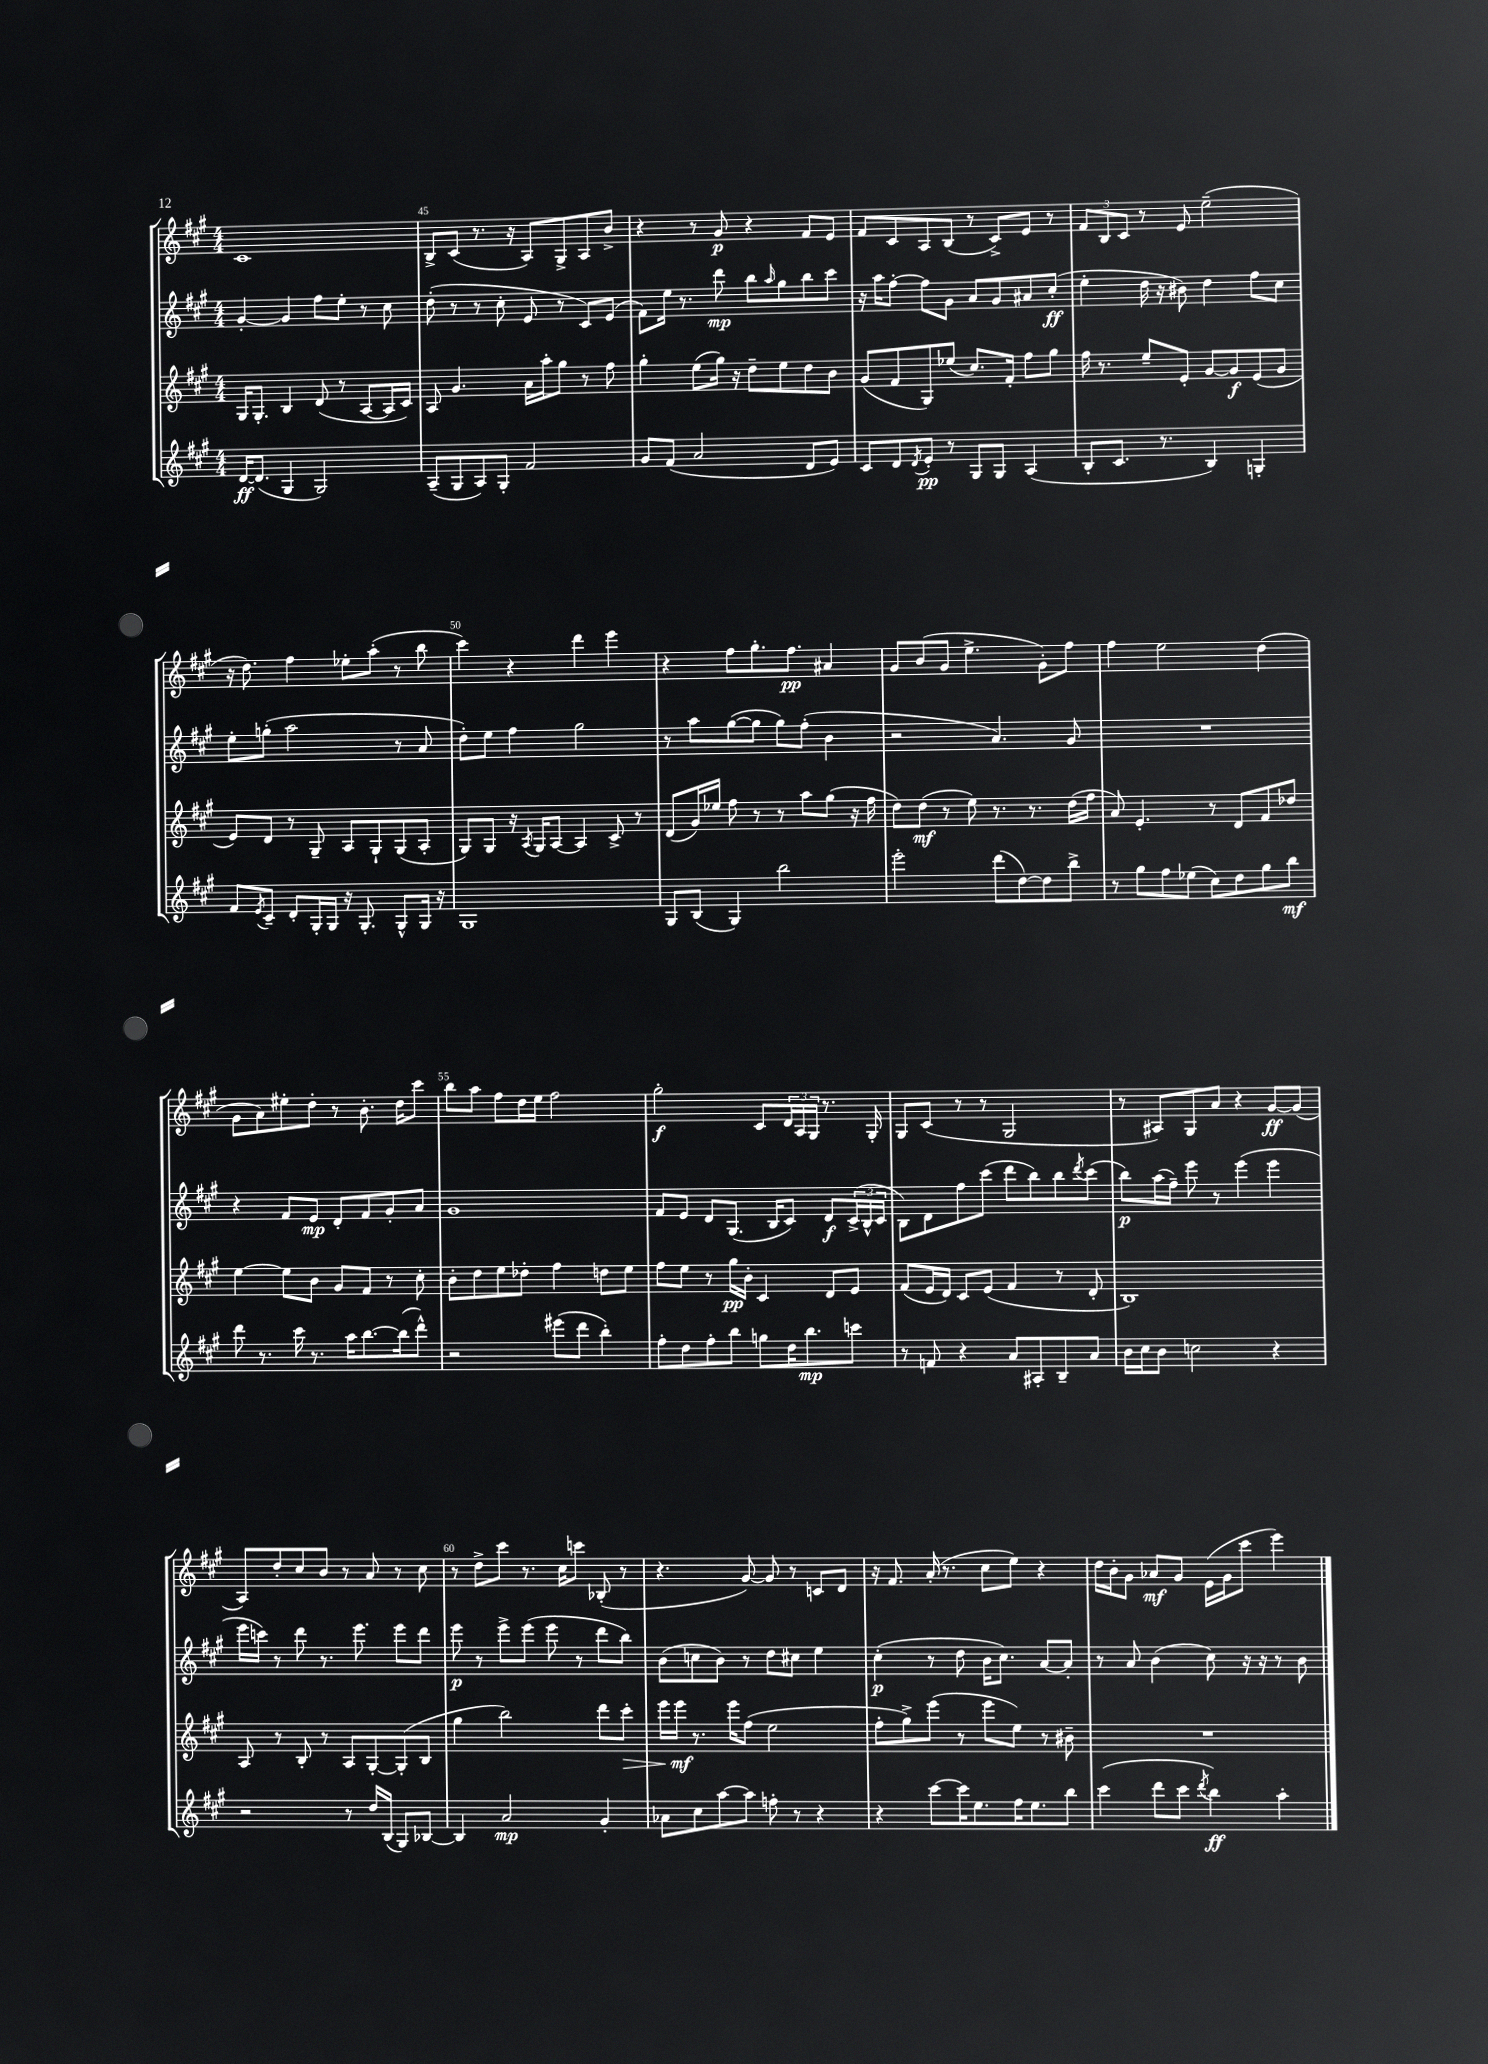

**kern	**dynam	**kern	**dynam	**kern	**dynam	**kern	**dynam
*part4	*part4	*part3	*part3	*part2	*part2	*part1	*part1
*staff4	*staff4	*staff3	*staff3	*staff2	*staff2	*staff1	*staff1
*clefG2	*	*clefG2	*	*clefG2	*	*clefG2	*
*k[f#c#g#]	*	*k[f#c#g#]	*	*k[f#c#g#]	*	*k[f#c#g#]	*
*M4/4	*	*M4/4	*	*M4/4	*	*M4/4	*
=44	=44	=44	=44	=44	=44	=44	=44
[16d/KL	ff	16G#/KL	.	[4g#'/	.	1c#	.
(8.d/J]	.	8.G#'/J	.	.	.	.	.
4G#/	.	4B/	.	4g#/]	.	.	.
2G#/)	.	(8d/	.	8ff#\L	.	.	.
.	.	8r	.	8ee'\J	.	.	.
.	.	[8A/L	.	8r	.	.	.
.	.	16A/L]	.	8cc#\	.	.	.
.	.	16c#/JJ)	.	.	.	.	.
=45	=45	=45	=45	=45	=45	=45	=45
(8A~/L	.	8A/	.	(8dd'\	.	8B^/L	.
8G#/	.	4.g#/	.	8r	.	(8c#/J	.
8A/)	.	.	.	8r	.	8.r	.
8G#'/J	.	.	.	8cc#'\	.	.	.
.	.	.	.	.	.	16r	.
2f#/	.	16a\LL	.	8e/	.	8A/L)	.
.	.	16aa'\J	.	.	.	.	.
.	.	8gg#\J	.	8r	.	8G#^/	.
.	.	8r	.	8c#/L)	.	8A/	.
.	.	8ff#\	.	(8e/J	.	8b^/J	.
=46	=46	=46	=46	=46	=46	=46	=46
8g#/L	.	4gg#'\	.	8f#\L)	.	4r	.
(8f#/J	.	.	.	16ee\Jk	.	.	.
.	.	.	.	8.r	.	.	.
2a/	.	(8ee\L	.	.	.	8r	.
.	.	16gg#\Jk)	.	8ddd\	mp	8g#/	p
.	.	16r	.	.	.	.	.
.	.	8dd~\L	.	8bb\L	.	4r	.
.	.	.	.	16qqaa/	.	.	.
.	.	8ee\	.	8gg#\	.	.	.
8d/L	.	8dd\	.	8bb\	.	8f#/L	.
8e/J)	.	8b\J	.	8ccc#\J	.	8e/J	.
=47	=47	=47	=47	=47	=47	=47	=47
8c#/L	.	(8g#/L	.	16r	.	8f#/L	.
.	.	.	.	16aa\KL	.	.	.
8d/	.	8f#/	.	[8ff#'\J	.	8c#/	.
8qd/	.	.	.	.	.	.	.
8e'/J	pp	8G#/)	.	8ff#\L]	.	8A/	.
8r	.	(8ee-X/J	.	8g#\J	.	(8B/J	.
8G#/L	.	8.cc#/L)	.	8a/L	.	8r	.
8G#/J	.	.	.	8g#/	.	8c#^/L)	.
.	.	16f#'/Jk	.	.	.	.	.
(4A/	.	8ff#\L	.	8a#X/	.	8e/J	.
.	.	8gg#\J	.	(8cc#'/J	ff	8r	.
=48	=48	=48	=48	=48	=48	=48	=48
8B'/L	.	16ff#\	.	4ee'\	.	12f#/L	.
.	.	8.r	.	.	.	.	.
.	.	.	.	.	.	12B/	.
8.c#/J	.	.	.	.	.	.	.
.	.	.	.	.	.	12c#/J	.
.	.	8ee~/L	.	16dd\	.	8r	.
8.r	.	.	.	16r	.	.	.
.	.	8e'/J	.	8b#X\)	.	8e/	.
4B/)	.	[8g#/L	.	4dd\	.	(2ee~\	.
.	.	8g#/]	f	.	.	.	.
4Gn'/	.	(8e/	.	8ff#\L	.	.	.
.	.	8g#/J	.	8cc#\J	.	.	.
!!LO:LB:g=z
=49	=49	=49	=49	=49	=49	=49	=49
8f#/L	.	8e/L)	.	8ee'\L	.	16r	.
.	.	.	.	.	.	8.dd\)	.
8qe/	.	.	.	.	.	.	.
8c#~/J	.	8d/J	.	(8ggn'\J	.	.	.
8d'/L	.	8r	.	2aa\	.	4ff#\	.
16G#'/L	.	8G#~/	.	.	.	.	.
16G#/JJ	.	.	.	.	.	.	.
16r	.	8A/L	.	.	.	8ee-X'\L	.
8.G#'/	.	.	.	.	.	.	.
.	.	8G#`/	.	.	.	(8aa'\J	.
8G#^^/L	.	(8G#/	.	8r	.	8r	.
16G#/Jk	.	8A'/J	.	8a/	.	8bb\	.
16r	.	.	.	.	.	.	.
=50	=50	=50	=50	=50	=50	=50	=50
1G#	.	8G#/L)	.	8dd'\L)	.	4ccc#\)	.
.	.	8G#/J	.	8ee\J	.	.	.
.	.	16r	.	4ff#\	.	4r	.
.	.	8qA/	.	.	.	.	.
.	.	16G#/KL	.	.	.	.	.
.	.	[8A/J	.	.	.	.	.
.	.	4A/]	.	2gg#\	.	4ddd\	.
.	.	8c#^/	.	.	.	4eee\	.
.	.	8r	.	.	.	.	.
=51	=51	=51	=51	=51	=51	=51	=51
8G#/L	.	(8d/L	.	8r	.	4r	.
(8B/J	.	16g#/L)	.	8aa\L	.	.	.
.	.	16ee-X/JJ	.	.	.	.	.
4G#/)	.	8ff#\	.	([8gg#\	.	8ff#\L	.
.	.	8r	.	8gg#\J]	.	8.gg#'\	.
2bb\	.	8r	.	8gg#\L)	.	.	.
.	.	.	.	.	.	8.ff#\J	pp
.	.	8aa\L	.	(8ff#'\J	.	.	.
.	.	(8gg#\J	.	4b\	.	4a#X/	.
.	.	16r	.	.	.	.	.
.	.	16ff#\	.	.	.	.	.
=52	=52	=52	=52	=52	=52	=52	=52
2eee'\	.	8dd\L)	.	2r	.	8g#/L	.
.	.	(8dd\J	mf	.	.	(8b/	.
.	.	8r	.	.	.	8g#/J	.
.	.	8ee\)	.	.	.	4.ee^\	.
(8ddd\L	.	8.r	.	4.a/)	.	.	.
[8dd\)	.	.	.	.	.	.	.
.	.	8.r	.	.	.	.	.
8dd\]	.	.	.	.	.	8g#'\L)	.
8bb^\J	.	(16dd\LL	.	8g#/	.	8ff#\J	.
.	.	16ff#\JJ	.	.	.	.	.
=53	=53	=53	=53	=53	=53	=53	=53
8r	.	8a/)	.	1r	.	4ff#\	.
8gg#\L	.	4.e'/	.	.	.	.	.
8ff#\	.	.	.	.	.	2ee\	.
(8ee-X\J	.	.	.	.	.	.	.
8cc#\L)	.	8r	.	.	.	.	.
8dd\	.	8d/L	.	.	.	.	.
8gg#\	.	8f#/	.	.	.	(4dd\	.
8bb\J	mf	8dd-X/J	.	.	.	.	.
!!LO:LB:g=z
=54	=54	=54	=54	=54	=54	=54	=54
8ddd\	.	[4ee\	.	4r	.	8g#\L	.
8.r	.	.	.	.	.	8a\)	.
.	.	8ee\L]	.	8f#/L	.	8ee#X'\	.
16ccc#\	.	.	.	.	.	.	.
8.r	.	8b\J	.	8e/J	mp	8dd'\J	.
.	.	8g#/L	.	8d'/L	.	8r	.
16aa\KL	.	.	.	.	.	.	.
[8.bb\	.	8f#/J	.	8f#/	.	8.b'\	.
.	.	8r	.	8g#'/	.	.	.
(16bb\k]	.	.	.	.	.	16dd\KL	.
8ddd^^\J)	.	8cc#'\	.	8a/J	.	8ccc#\J	.
=55	=55	=55	=55	=55	=55	=55	=55
2r	.	8b'\L	.	1g#	.	8bb\L	.
.	.	8dd\	.	.	.	8aa\J	.
.	.	8ee\	.	.	.	8ff#\L	.
.	.	8dd-X'\J	.	.	.	16dd\L	.
.	.	.	.	.	.	16ee\JJ	.
(8eee#X\L	.	4ff#\	.	.	.	2ff#\	.
8ddd\J	.	.	.	.	.	.	.
4bb'\)	.	8ddn\L	.	.	.	.	.
.	.	8ee\J	.	.	.	.	.
=56	=56	=56	=56	=56	=56	=56	=56
8ff#'\L	.	8ff#\L	.	8f#/L	.	2gg#'\	f
8dd\	.	8ee\J	.	8e/J	.	.	.
8ff#'\	.	8r	.	8d/L	.	.	.
8bb\J	.	16gg#\LL	pp	(8.G#/J	.	.	.
.	.	16b'\JJ	.	.	.	.	.
8ggn\L	.	4c#/	.	.	.	8c#/L	.
.	.	.	.	16B/KL	.	.	.
16dd\K	.	.	.	8c#/J)	.	24d/L	.
.	.	.	.	.	.	24A/	.
8.bb\	mp	.	.	.	.	.	.
.	.	.	.	.	.	24G#/JJ	.
.	.	8d/L	.	8d/L	f	8.r	.
8cccn\J	.	8e/J	.	(24c#^/L	.	.	.
.	.	.	.	24B^^/	.	.	.
.	.	.	.	.	.	16G#'/	.
.	.	.	.	24c#/JJ	.	.	.
=57	=57	=57	=57	=57	=57	=57	=57
8r	.	(8f#/L	.	8B\L)	.	8G#/L	.
8fn/	.	16e/L	.	8d\	.	(8c#/J	.
.	.	16d/JJ)	.	.	.	.	.
4r	.	8c#/L	.	8ff#\	.	8r	.
.	.	(8e/J	.	(8ccc#\J	.	8r	.
8a/L	.	4f#/	.	8ddd\L	.	2G#/	.
8A#X'/	.	.	.	8bb\)	.	.	.
8B~/	.	8r	.	8bb\	.	.	.
.	.	.	.	8qddd/	.	.	.
8a/J	.	8d'/	.	(8ccc#\J	.	.	.
=58	=58	=58	=58	=58	=58	=58	=58
16b\LL	.	1B)	.	8bb\L)	p	8r	.
16cc#\J	.	.	.	.	.	.	.
8b\J	.	.	.	(16aa\L	.	8A#X/L)	.
.	.	.	.	16ff#~\JJ)	.	.	.
2ccn\	.	.	.	8eee\	.	8G#/	.
.	.	.	.	8r	.	8a/J	.
.	.	.	.	(4eee\	.	4r	.
4r	.	.	.	4eee\	.	[8g#/L	ff
.	.	.	.	.	.	(8g#/J]	.
!!LO:LB:g=z
=59	=59	=59	=59	=59	=59	=59	=59
2r	.	8A/	.	16eee\LL	.	8A/L)	.
.	.	.	.	16cccn\JJ)	.	.	.
.	.	8r	.	8r	.	8dd'/	.
.	.	8B'/	.	8ddd\	.	8cc#/	.
.	.	8r	.	8.r	.	8b/J	.
8r	.	8A/L	.	.	.	8r	.
.	.	.	.	8.eee\	.	.	.
16dd/LL	.	[8G#'/	.	.	.	8a/	.
(16B/JJ	.	.	.	.	.	.	.
8G#/L)	.	(8G#'/]	.	8eee\L	.	8r	.
[8B-X/J	.	8B/J	.	8ddd\J	.	8cc#\	.
=60	=60	=60	=60	=60	=60	=60	=60
4B-/]	.	4gg#\	.	8eee\	p	8r	.
.	.	.	.	8r	.	8dd^\L	.
2a/	mp	2bb\)	.	8eee^\L	.	8ccc#\J	.
.	.	.	.	(8eee\J	.	8.r	.
.	.	.	.	8eee\	.	.	.
.	.	.	.	.	.	16cc#\KL	.
.	.	.	.	8r	.	8cccn\J	.
4g#'/	.	8ddd\L	.	8ddd\L	.	(8B-X'/	.
!	!	!	!LO:HP:b	!	!	!	!
.	.	8ccc#'\J	>	8bb\J)	.	8r	.
=61	=61	=61	=61	=61	=61	=61	=61
8a-X\L	.	16eee\LL	.	(8b\L	.	4.r	.
.	.	16eee\JJ	mf	.	.	.	.
8cc#\	.	8.r	]	8ccn\	.	.	.
[8aa\	.	.	.	8b\J)	.	.	.
.	.	16eee\KL	.	.	.	.	.
8aa\J]	.	(8ff#\J	.	8r	.	[8g#/)	.
8ffn'\	.	2ee\	.	8dd\L	.	8g#/]	.
8r	.	.	.	8cc#X\J	.	8r	.
4r	.	.	.	4ee\	.	8cn/L	.
.	.	.	.	.	.	8d/J	.
=62	=62	=62	=62	=62	=62	=62	=62
4r	.	8ff#'\L	.	(4cc#'\	p	16r	.
.	.	.	.	.	.	8.f#/	.
.	.	8gg#^\)	.	.	.	.	.
[8ccc#\L	.	(8eee\J	.	8r	.	(16a'/	.
.	.	.	.	.	.	8.r	.
16ccc#\K]	.	8r	.	8dd\	.	.	.
8.ee\	.	.	.	.	.	.	.
.	.	8eee\L	.	16b\KL	.	8cc#\L	.
.	.	.	.	8.cc#\J)	.	.	.
16ff#\K	.	8ee\J)	.	.	.	8ee\J)	.
8.ee\	.	.	.	.	.	.	.
.	.	8r	.	[8a/L	.	4r	.
8bb\J	.	8b#X~\	.	8a'/J]	.	.	.
=63	=63	=63	=63	=63	=63	=63	=63
(4ccc#\	.	1r	.	8r	.	16dd\LL	.
.	.	.	.	.	.	16b'\J	.
.	.	.	.	8a/	.	8g#\J	.
8ddd\L	.	.	.	(4b\	.	8a-X/L	mf
8ccc#\J	.	.	.	.	.	8g#/J	.
8qddd/	.	.	.	.	.	.	.
4bb\)	ff	.	.	8cc#\)	.	(16e\LL	.
.	.	.	.	.	.	16g#\J	.
.	.	.	.	16r	.	8ccc#\J	.
.	.	.	.	16r	.	.	.
4aa'\	.	.	.	8r	.	4eee\)	.
.	.	.	.	8b\	.	.	.
==	==	==	==	==	==	==	==
*-	*-	*-	*-	*-	*-	*-	*-
